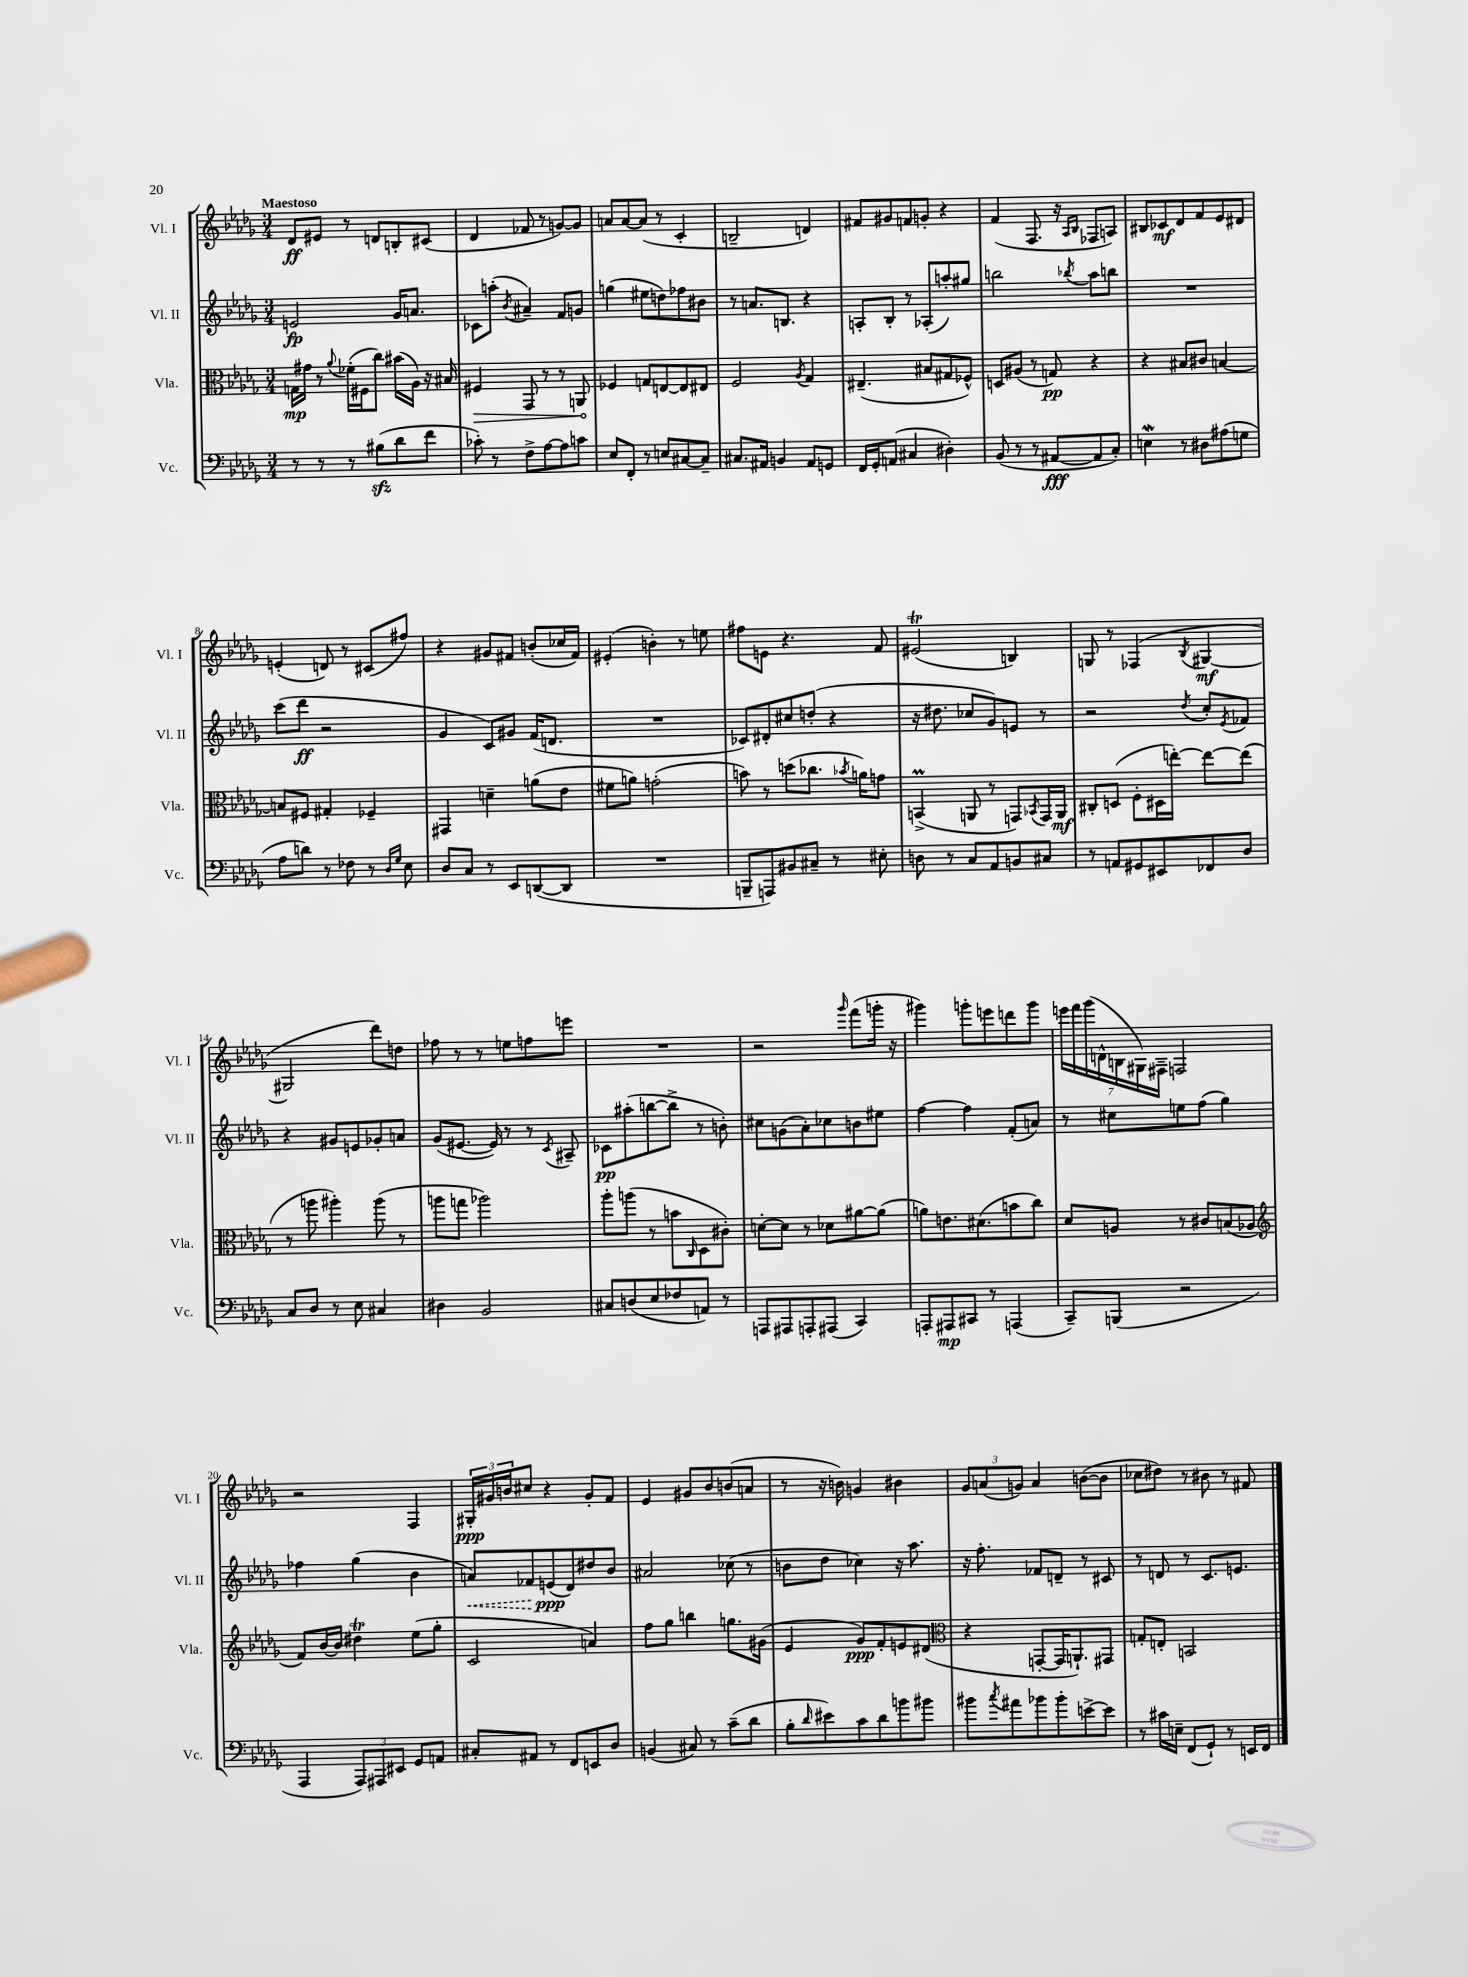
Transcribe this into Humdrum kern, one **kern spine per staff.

**kern	**kern	**kern	**kern
*staff4	*staff3	*staff2	*staff1
*clefF4	*clefC3	*clefG2	*clefG2
*k[b-e-a-d-g-]	*k[b-e-a-d-g-]	*k[b-e-a-d-g-]	*k[b-e-a-d-g-]
*M3/4	*M3/4	*M3/4	*M3/4
8r	16G	2e	8d-
.	16g#	.	.
8r	8r	.	8e#
.	8qqa-	.	.
8r	(16f-'	.	8r
.	16F#	.	.
(8B#	8cc)	.	8d
8d-	(16b#	16g-	8B'
.	16A-)	8.a	.
8f	16r	.	(8c#
.	16B#	.	.
=	=	=	=
8c-')	4F#	8c-	4d-
8r	.	(8aa'	.
.	.	8qb-	.
8F^	8GG-	4a#~)	8f-
[8A-	8r	.	8r
8A-]	8r	8f	[8g)
8c	8AA	8g	8g]
=	=	=	=
8E-	4F-	(4gg	8a
8FF'	.	.	[8a
8r	8G	8ee#	(8a]
8E	[8E	8dd)	8r
[8C#	8E]	8ff-	4c'
8C#~]	8E#	8b#	.
=	=	=	=
8.C#	2F	8r	2B~
.	.	8.a	.
16AA#	.	.	.
4BB	.	.	.
.	.	8.B	.
.	8qA-	.	.
8AA#	4G-	4r	4d)
8GG	.	.	.
=	=	=	=
16FF	(4.E#~	8A'	8f#
16GG-'	.	.	.
(8AA	.	8B-'	8g#
4C#	.	8r	8f
.	8B#	(8A-'	8g'
4D#')	8G#	8aa')	4r
.	8F-^^)	8gg#	.
=	=	=	=
(8BB-	8D	2bb	(4f
8r	(8A#	.	.
8r	8r	.	8.F
[8AA#	8G)	.	.
.	.	.	16r
.	.	.	16qqA-
.	.	8qbb-	16qqB-
8AA#]	4r	8aa-	8F-
8C')	.	8bb	8A)
=	=	=	=
4E	4r	2.r	8B#
.	.	.	8c-
8r	8B#	.	8d-
8D#	8c#	.	8f
(8A#	[4B	.	8e-
8G	.	.	8d#
=	=	=	=
8A-	8B]	(8ccc	(4e'
8d)	8F#	8ddd-	.
8r	4G#'	2r	8d)
8F-	.	.	8r
8r	4F-~	.	(8c#
16qqD-	.	.	.
16qqG-	.	.	.
8E-	.	.	8ff#)
=	=	=	=
8D-	4GG#	4g-	4r
8C	.	.	.
8r	4d~	8c)	8g#
8EE-	.	8g#	8f#
([8DD	(8a	(16f	(8b'
.	.	8.d	.
8DD]	8e-	.	16cc-
.	.	.	16f#)
=	=	=	=
2.r	8f#	2.r	(4e#'
.	8a)	.	.
.	(2g'	.	4b')
.	.	.	8r
.	.	.	8ee
=	=	=	=
8BBB~	8b)	8c-)	8ff#
8AAA)	8r	8d#'	8e
8BB#	(8dd	8cc#	4.r
8C#~	8.cc-	(8dd'	.
8r	.	4r	.
.	8qb-	.	.
.	16a)	.	.
8E#'	8g	.	8f
=	=	=	=
8D	(4BB^	16r	(2e#
.	.	8.dd#	.
8r	.	.	.
8C	8AA	8cc-	.
8AA-	8r	8g-)	.
8BB	8GG)	8e	4B)
.	8qBB-	.	.
8C#	16GG	8r	.
.	16AA	.	.
=	=	=	=
8r	8C#'	2r	8G
8AA	(8D	.	8r
8GG#	8F'	.	(4F-
8EE#	16D#	.	.
.	[16ee')	.	.
.	.	8qdd-	8qB-
8FF-	8ee_	8cc'	[4G#
.	.	8qe-	.
8D-	(8ee]	8f-	.
=	=	=	=
8C	8r	4r	2G#]
8D-	8aa	.	.
8r	4aa#')	8g#	.
8E-	.	8e	.
4C#	(8aa#	8g-'	8ddd-)
.	8r	8a	8dd
=	=	=	=
4D#	8aa	(8g-	8ff-
.	8gg	[8.e#	8r
2BB-	2aa-)	.	8r
.	.	16e#])	.
.	.	8r	8ee
.	.	8r	8ff
.	.	8qc	.
.	.	8A#~	8eee
=	=	=	=
8C#	8aa-'	8c-	2.r
(8D	(8aa	(8aa#'	.
8E-	8r	[8bb	.
8F-	8b	8bb^]	.
.	16qqC	.	.
8AA)	8D-	8r	.
8r	8c#')	8b')	.
=	=	=	=
8AAA	[8d'	8cc#	2r
8AAA#	8d]	(8g	.
8AAA'	8r	8a-')	.
(8AAA#	8d-	8cc-	.
.	.	.	16qqggg-
4CC)	[8a#	8b	(8fff
.	(8a#]	8ee#	16ggg'
.	.	.	16r
=	=	=	=
8AAA'	8a)	[4ff	4ggg#)
8AAA#	8.e	.	.
8CC#	.	4ff]	8ggg'
.	(8.d#	.	.
8r	.	.	8eee
(4AAA	8b	(8f'	8ddd
.	8cc)	8a)	8ggg
=	=	=	=
8CC~)	8d-	8r	28eee
.	.	.	28fff
.	.	.	(28ggg-
.	.	.	28d^^
(8BBB	8A	8cc#	.
.	.	.	28B
.	.	.	28G#)
.	.	.	28F#~
2r	8r	8ee	2F
.	8c#	(8ff	.
.	(8B	4gg-)	.
.	8A-	.	.
=	=	=	=
*	*clefG2	*	*
4AAA-	8f)	4ff-	2r
.	[16b-	.	.
.	16b-]	.	.
12AAA-)	4dd#	(4gg-	.
12AAA#	.	.	.
12EE#	.	.	.
8GG-	(8ee-	4b-	4F
8AA	8gg-'	.	.
=	=	=	=
8C#'	2c	8a)	24G#'
.	.	.	24g#
.	.	.	24b
8AA#	.	8f-	8cc#
8r	.	(8e	4r
8FF	.	8d-)	.
8EE	4a)	8dd#	8g#'
8D-	.	8b-	8f
=	=	=	=
(4BB	8ff	2a#	4e-
.	8gg-	.	.
8C#)	4bb	.	8g#
8r	.	.	8b-
(8c~	8.gg	(8cc-	(8b
8d-	.	8r	8a
.	(16g#	.	.
=	=	=	=
8B-'	4e-	8b	8r
16qqd-	.	.	.
8e#)	.	8dd-	16r
.	.	.	16b)
8c	8g-)	4cc-)	4g
8d-	8f'	.	.
8b	8e	16r	4b#
.	.	8.aa-	.
8b#	(8d#	.	.
=	=	=	=
*	*clefC3	*	*
8b#	4r	16r	12g-
.	.	8.ff'	.
.	.	.	(12a
8qcc	.	.	.
8a#	.	.	.
.	.	.	12g)
8b-	[8GG'	8f-	4a
8b-'	16GG]	8d~	.
.	8.AA`)	.	.
[8e^	.	8r	([8b
8e]	8GG#	8c#	8b]
=	=	=	=
8r	8G'	8r	8cc-
16c#	8E'	8d	8dd#)
16E~	.	.	.
(8FF	2BB	8r	8r
8GG-`)	.	8.c	8b#
8r	.	.	8r
.	.	8.e	.
16EE	.	.	8f#
16FF	.	.	.
==	==	==	==
*-	*-	*-	*-
